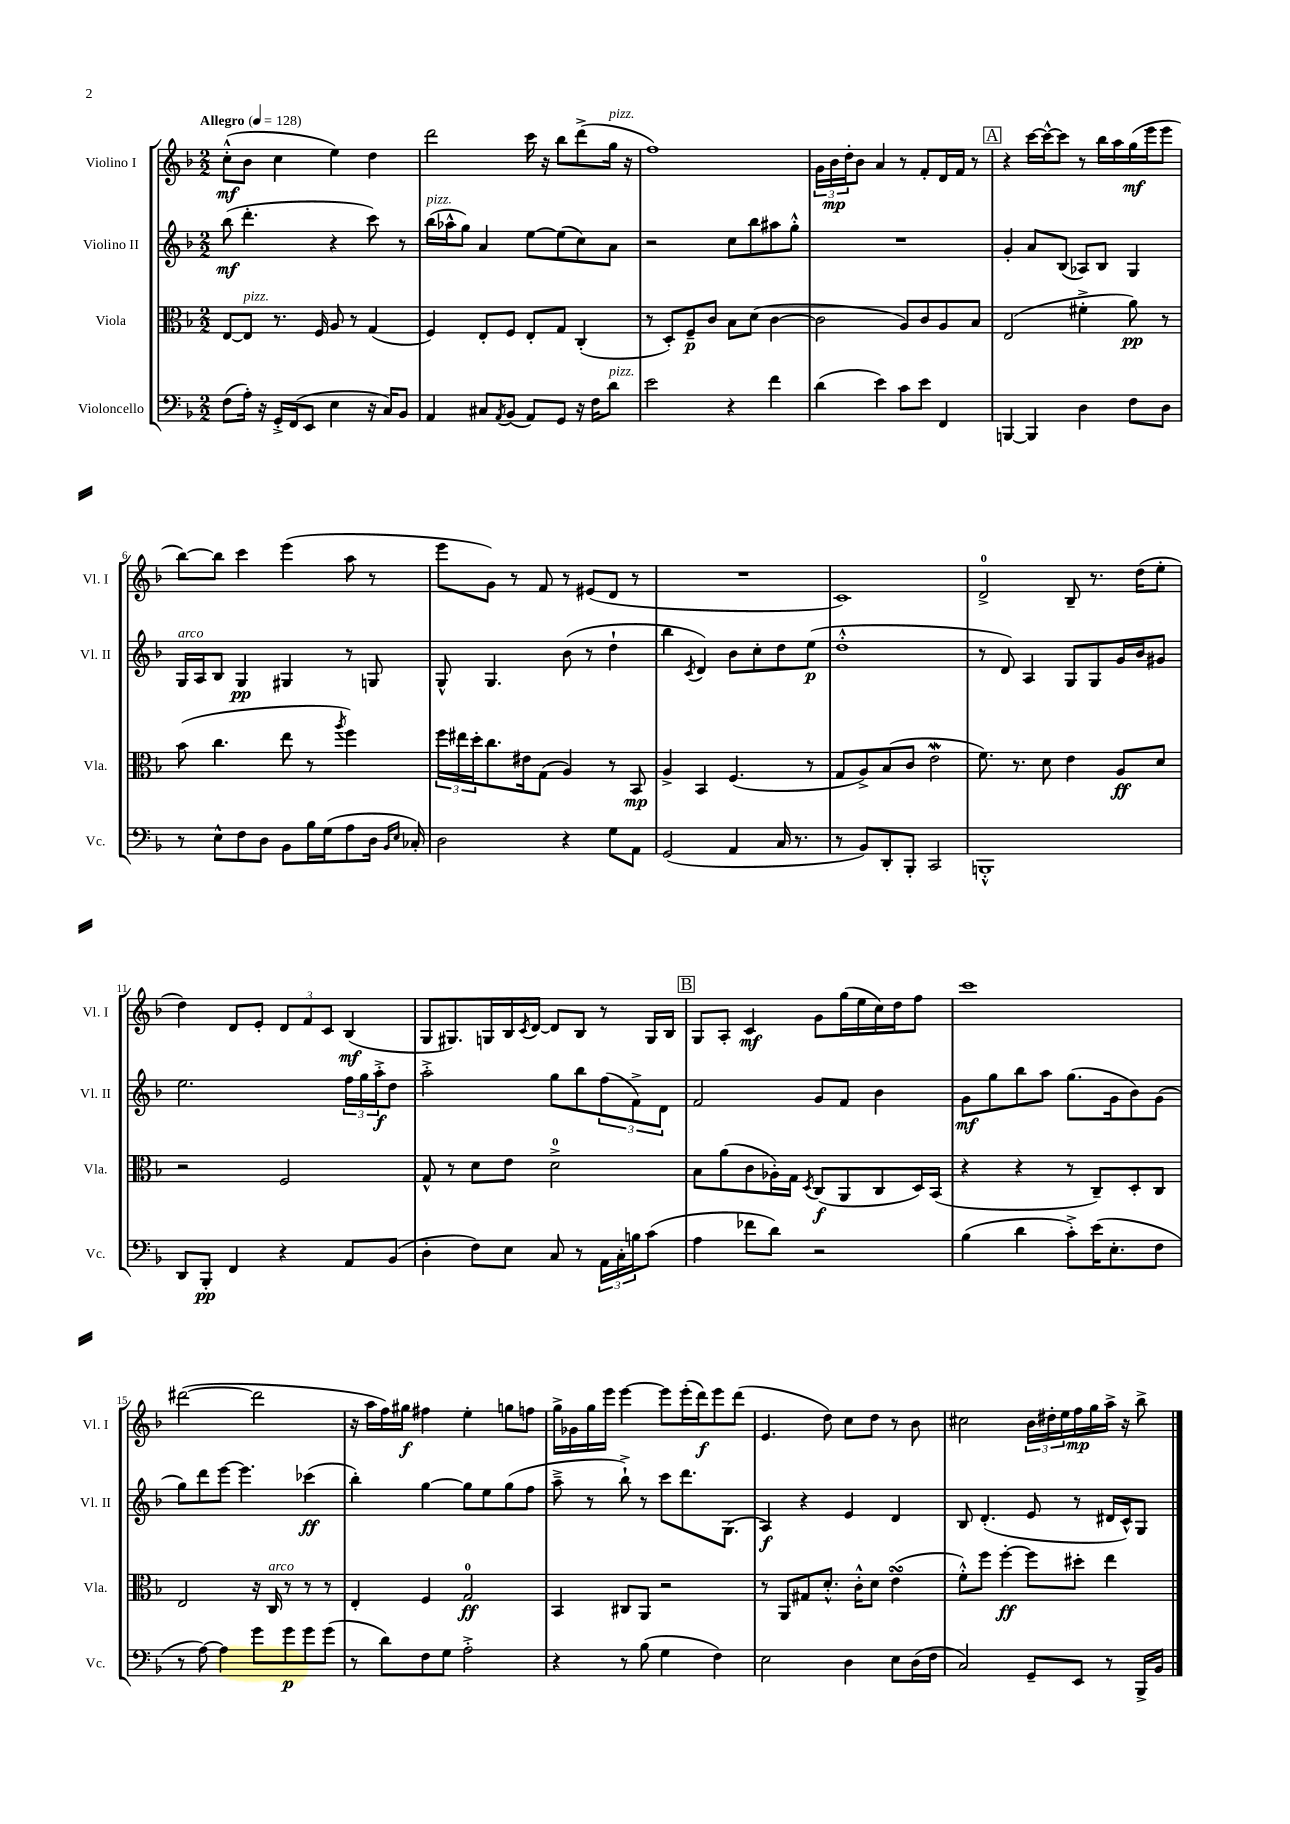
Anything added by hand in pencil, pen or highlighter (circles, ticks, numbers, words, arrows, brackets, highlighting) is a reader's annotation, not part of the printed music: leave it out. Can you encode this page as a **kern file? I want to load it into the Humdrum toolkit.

**kern	**kern	**kern	**kern
*staff4	*staff3	*staff2	*staff1
*clefF4	*clefC3	*clefG2	*clefG2
*k[b-]	*k[b-]	*k[b-]	*k[b-]
*M2/2	*M2/2	*M2/2	*M2/2
*MM128	*MM128	*MM128	*MM128
(8F\L	[8E/L	(8bb-\	(8cc'^^\L
16A'\Jk)	8E/]J	4.ddd'\	8b-\J
16r	.	.	.
16GG'^/LL	8.r	.	4cc\
(16FF/J	.	.	.
8EE/J	.	.	.
.	16F/	.	.
4E\	8A/	4r	4ee\)
.	8r	.	.
16r	(4G/	8ccc\)	4dd\
16C/LK)	.	.	.
8BB-/J	.	8r	.
=	=	=	=
4AA/	4F/)	(16bb-\LL	2ddd\
.	.	16aa-^^\J	.
.	.	8gg\J)	.
8C#/L	8E'/L	4a/	.
8qAA/	.	.	.
(8BB-/J	8F/J	.	.
8AA/L)	8E'/L	[8ee\L	16ccc\
.	.	.	16r
8GG/J	8G/J	(8ee\]	8bb-\L
16r	(4C'/	8cc\)	(8ddd^\
16F\LK	.	.	.
8d\J	.	8a\J	16gg\Jk
.	.	.	16r
=	=	=	=
2e\	8r	2r	1ff)
.	8D'/L)	.	.
.	8F~/	.	.
.	8c/J	.	.
4r	8B-\L	8cc\L	.
.	(8d\J	8bb-\	.
4f\	[4c\	8aa#\	.
.	.	8gg'^^\J	.
=	=	=	=
(4d\	2c\]	1r	24g\LL
.	.	.	24b-\
.	.	.	24dd'\J
.	.	.	8b-\J
4e\)	.	.	4a/
8c\L	8A/L)	.	8r
8e\J	8c/	.	8f'/L
4FF/	8A/	.	16d/L
.	.	.	16f/JJ
.	8B-/J	.	8r
=	=	=	=
[4BBB/	(2E/	4g'/	4r
4BBB/]	.	8a/L	[16ccc\LL
.	.	.	16ccc^^\_J
.	.	(8B-/J	8ccc\]J
4D\	4f#'^\	8A-/L)	8r
.	.	8B-/J	16bb-\LL
.	.	.	16aa\
8F\L	8a\)	4G/	(16gg\
.	.	.	16eee\J
8D\J	8r	.	8eee\J
=	=	=	=
8r	(8b-\	16G/LL	[8bb-\L)
.	.	16A/J	.
8E^^\L	4.cc\	8B-/J	8bb-\]J
8F\	.	4G/	4ccc\
8D\J	.	.	.
8BB-\L	8ee\	4G#/	(4eee\
16B-\L	8r	.	.
(16G\J	.	.	.
.	8qaa/	.	.
8A\	4ff\)	8r	8aa\
16D\Jk	.	8G/	8r
16qqBB-/LL	.	.	.
16qqE/JJ	.	.	.
16C-'/)	.	.	.
=	=	=	=
2D\	24ff\LL	8G^^/	8eee\L
.	24ee#\	.	.
.	24dd'\J	.	.
.	8.cc\	4.G/	8g\J)
.	.	.	8r
.	16e#\k	.	.
.	(8G\J	.	8f/
4r	4A/)	(8b-\	8r
.	.	8r	(8e#/L
8G\L	8r	4dd`\	8d/J
8AA\J	8BB-/	.	8r
=	=	=	=
(2GG/	4A^/	4bb-\	1r
.	.	8qc/	.
.	4BB-/	4d/)	.
4AA/	(4.F/	8b-\L	.
.	.	8cc'\	.
16C/	.	8dd\	.
8.r	.	.	.
.	8r	(8ee\J	.
=	=	=	=
8r	8G/L	1dd'^^	1c)
8BB-/L)	8A^/)	.	.
8DD'/	(8B-/	.	.
8BBB-'/J	8c/J	.	.
2CC/	2e\	.	.
=	=	=	=
1BBB'^^	8.f\)	8r	2d^/
.	.	8d/)	.
.	8.r	.	.
.	.	4A/	.
.	8d\	.	.
.	4e\	8G/L	8B-~/
.	.	8G/	8.r
.	8A/L	16g/L	.
.	.	16b-/J	(16dd\LK
.	8d/J	8g#/J	8ee'\J
=	=	=	=
8DD/L	2r	2.ee\	4dd\)
8BBB-'/J	.	.	.
4FF/	.	.	8d/L
.	.	.	8e'/J
4r	2F/	.	12d/L
.	.	.	12f/
.	.	.	12c/J
8AA/L	.	24ff\LL	(4B-/
.	.	24gg\	.
.	.	24aa'^\J	.
(8BB-/J	.	8dd\J	.
=	=	=	=
4D'\	8G^^/	2aa'^\	8G/L
.	8r	.	8.G#/)
8F\L)	8d\L	.	.
.	.	.	16G/L
8E\J	8e\J	.	16B-/
.	.	.	8qc/
.	.	.	[16d/JJ
8C/	2d^\	8gg\L	8d/]L
8r	.	8bb-\	8B-/J
24AA\LL	.	(12ff\	8r
24C'\	.	.	.
24B\J	.	12f^\)	.
(8c\J	.	.	16G/LL
.	.	12d\J	.
.	.	.	16B-/JJ
=	=	=	=
4A\	8B-\L	2f/	8G/L
.	(8a\	.	8A'/J
8f-\L	8c\	.	4c/
8d\J)	16A-'\L)	.	.
.	16G\JJ	.	.
.	8qD/	.	.
2r	(8C/L	8g/L	8g\L
.	8AA/	8f/J	(16gg\L
.	.	.	16ee\
.	8C/	4b-\	16cc\)
.	.	.	16dd\J
.	16D/L)	.	8ff\J
.	(16BB-/JJ	.	.
=	=	=	=
(4B-\	4r	8g\L	1ccc
.	.	8gg\	.
4d\	4r	8bb-\	.
.	.	8aa\J	.
8c'^\L)	8r	(8.gg\L	.
(16e\K	8C~/L)	.	.
8.E'\	.	16g\k	.
.	8D'/	8b-\)	.
8F\J	8C/J	(8g\J	.
=	=	=	=
8r	2E/	8gg\L)	([2ddd#\
[8A\)	.	8ddd\	.
4A\]	.	[8eee\J	.
.	.	4.eee\]	.
8g\L	16r	.	2ddd#\]
.	16C/	.	.
8g\	8r	.	.
8g\	8r	(4ccc-\	.
(8g\J	8r	.	.
=	=	=	=
8r	4E'/	4bb-'\)	16r
.	.	.	16aa\LL
8d\L)	.	.	16ff\)
.	.	.	16gg#\JJ
8F\	4F/	[4gg\	4ff#\
8G\J	.	.	.
2A'^\	2G/	8gg\]L	4ee'\
.	.	8ee\	.
.	.	(8gg\	8gg\L
.	.	8ff\J	8ff\J
=	=	=	=
4r	4BB-/	8aa~^\	16gg^\LL
.	.	.	16g-\
.	.	8r	16gg\
.	.	.	16eee\JJ
8r	8C#/L	8bb-`^\)	[4eee\
(8B-\	8AA/J	8r	.
4G\	2r	8ccc\L	8eee\]L
.	.	8.ddd\	(16eee'\L
.	.	.	16ddd\J)
4F\)	.	.	8eee\
.	.	(8.G\J	.
.	.	.	(8ddd\J
=	=	=	=
2E\	8r	4A/)	4.e/
.	8AA/L	.	.
.	8G#/	4r	.
.	8.d'^^/J	.	8dd\)
4D\	.	4e/	8cc\L
.	16c'^^\LK	.	.
.	8d\J	.	8dd\J
8E\L	(4e\	4d/	8r
(16D\L	.	.	8b-\
16F\JJ	.	.	.
=	=	=	=
2C/)	8f'^^\L)	8B-/	2cc#\
.	8ff\J	(4.d'/	.
.	[4ff'\	.	.
8GG~/L	8ff\]L	8e/	24b-\LL
.	.	.	24dd#'\
.	.	.	24ee\
8EE/J	8dd#'\J	8r	16ff\
.	.	.	16gg\
8r	4ee\	16d#/LL	16aa^\JJ
.	.	16c^^/J)	16r
16BBB-^/LL	.	8G/J	8bb-^\
16BB-/JJ	.	.	.
==	==	==	==
*-	*-	*-	*-
